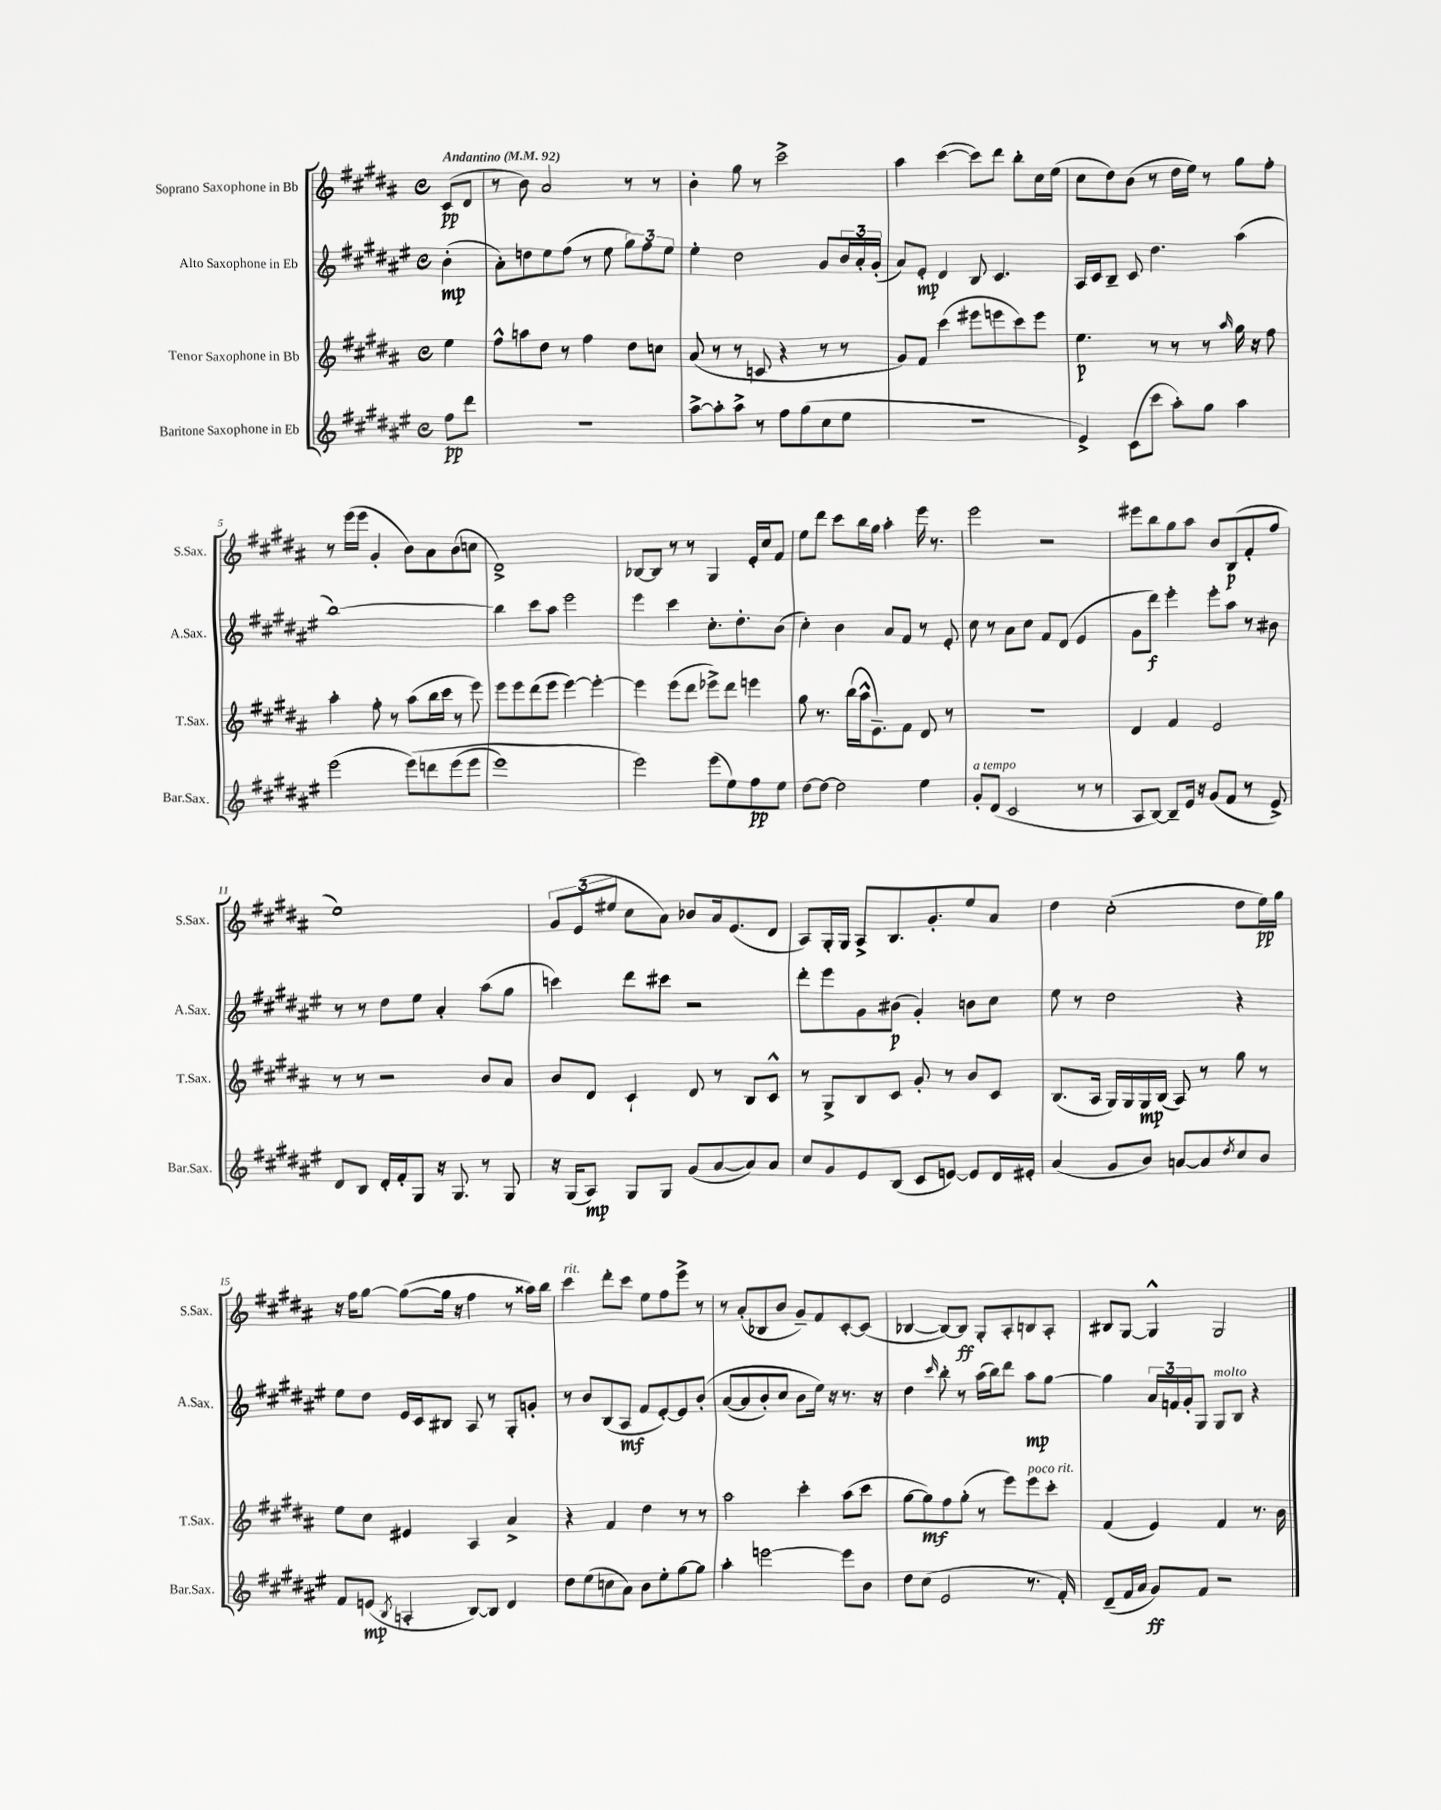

**kern	**kern	**kern	**kern
*staff4	*staff3	*staff2	*staff1
*clefG2	*clefG2	*clefG2	*clefG2
*k[f#c#g#d#a#e#]	*k[f#c#g#d#a#]	*k[f#c#g#d#a#e#]	*k[f#c#g#d#a#]
*M4/4	*M4/4	*M4/4	*M4/4
*met(c)	*met(c)	*met(c)	*met(c)
*MM92	*MM92	*MM92	*MM92
8ff#\L	4ee\	(4b'\	(8c#/L
8ddd#\J	.	.	8d#/J
=	=	=	=
1r	8ff#^^\L	8a#'\L)	8r
.	8aa\	8dd\	8b\)
.	8dd#\J	8ee#\	2a#/
.	8r	(8ff#\J	.
.	4ff#\	8r	.
.	.	8ee#\	.
.	8dd#\L	12gg#\L)	8r
.	.	12ff#\	.
.	8cc\J	.	8r
.	.	12ee#\J	.
=	=	=	=
[8aa#^\L	(8a#/	4ee#'\	4b'\
8aa#'\]	8r	.	.
8aa#^\J	8r	2dd#\	8gg#\
8r	8c/	.	8r
8ff#\L	4r	.	2ccc#^\
(8gg#\	.	.	.
8cc#\	8r	8g#/L	.
8ee#\J	8r	24b/L	.
.	.	24a#'/	.
.	.	(24g#'/JJ	.
=	=	=	=
1r	8g#/L)	8a#/L)	4aa#\
.	8f#/J	8e#'/J	.
.	(4ccc#\	4d#/	([4ccc#\
.	8eee#\L	8B/	8ccc#\]L)
.	8eee\	4.c#/	8ddd#\J
.	8ccc#\)	.	8bb'\L
.	8eee\J	.	16cc#\L
.	.	.	(16ee\JJ
=	=	=	=
4e#^/)	4.ee\	16A#/LL	8cc#\L
.	.	16c#/J	.
.	.	8B~/J	8dd#\)
(8c#\L	.	8c#/	(8b\J
8ccc#\J	8r	4.dd#\	8r
8aa#'\L)	8r	.	16dd#\LL
.	.	.	16ee\JJ)
8gg#\J	8r	.	8r
.	16qqaa#/	.	.
4aa#\	16gg#\	(4aa#\	8gg#\L
.	16r	.	.
.	8ff#\	.	8ff#'\J
=	=	=	=
(2eee#\	4aa#'\	[1bb)	8r
.	.	.	(16eee\LL
.	.	.	16eee\JJ
.	8ff#'\	.	4g#'/
.	8r	.	.
&(8eee#\L)	(8aa#\L	.	8b\L)
8ddd\	16bb\L	.	8a#\
.	16ccc#\JJ	.	.
(8eee#\	8r	.	(8b\
8eee#\J	8eee\)	.	8cc\J
=	=	=	=
1eee#)	8eee\L	4bb\]	1d#^)
.	8eee\	.	.
.	(8ddd#\	8ccc#\L	.
.	8eee\J	8aa#\J	.
.	[4eee\)	2eee#\	.
.	4eee'\_	.	.
=	=	=	=
2eee#\&)	4eee\]	4eee#\	[8B-/L
.	.	.	8B-/]J
.	(8eee\L	4ccc#\	8r
.	8ddd#\J	.	8r
(8eee#\L	8eee-^\L)	8.cc#'\L	4G#/
8ee#\)	8ddd#\J	.	.
.	.	8.dd#'\	.
8ff#\	4eee\	.	16e'/LL
.	.	.	16cc#/J
8ee#\J	.	(8b\J	8f#/J
=	=	=	=
[8dd#\L	8gg#\	4cc#'\)	8ee\L
8dd#\_J	8.r	.	8ddd#\J
2dd#\]	.	4b\	8ccc#\L
.	(16bb\LL	.	.
.	16aa#^^\J	.	16bb\L
.	8.e~\)	.	16gg#\JJ
.	.	8a#/L	4aa#'\
.	8f#\J	8f#/J	.
4ee#\	8d#/	8r	16eee\
.	.	.	8.r
.	8r	8e#'/	.
=	=	=	=
8g#'/L	1r	8cc#\	2eee\
(8d#/J	.	8r	.
2c#/	.	8a#\L	.
.	.	8cc#\J	.
.	.	8f#/L	2r
.	.	(8d#/J	.
8r	.	4e#/	.
8r	.	.	.
=	=	=	=
8A#/L	4d#/	8g#\L	8eee#\L
[8B/J)	.	8ddd#\J)	8bb\
8B~/]L	4f#/	4eee#'\	8gg#\
16e#/Jk	.	.	8aa#\J
16r	.	.	.
(8g#/L	2e/	8eee#'\L	8b/L
8f#/J	.	8aa#\J	(8B/
8r	.	8r	8f#'/
8e#^/)	.	8b#\	8ff#/J
=	=	=	=
8d#/L	8r	8r	1ee)
8B/J	8r	8r	.
16d#'/LL	2r	8dd#\L	.
16f#'/J	.	.	.
8G#/J	.	8ee#\J	.
16r	.	4a#'/	.
8.G#/	.	.	.
8r	8b/L	(8aa#\L	.
8G#/	8a#/J	8gg#\J	.
=	=	=	=
16r	8b/L	4ccc\)	12g#/L
(16G#/LK	.	.	.
.	.	.	(12e/
8A#/J)	8d#/J	.	.
.	.	.	12ee#/J
8G#/L	4c#`/	8ddd#\L	8cc#\L
8G#/J	.	8ccc#\J	8a#\J)
(8g#/L	8d#/	2r	8b-/L
[8a#/	8r	.	16a#/k
.	.	.	(8.e/
8a#/])	8B/L	.	.
8a#/J	8c#^^/J	.	8d#/J
=	=	=	=
8cc#/L	8r	8ddd#'\L	8A#/L)
8g#/	8G#^/L	8eee#\	16G#'/L
.	.	.	16G#/JJ
8e#/	8B/	8g#\	8A#^/L
(8B/J	8c#/J	(8b#\J	8.B/
8c#/L	8g#'/	4g#'/)	.
.	.	.	8.g#'/
[8e/J)	8r	.	.
8e/]L	8b/L	8b\L	8ee/
16d#/L	8c#/J	8cc#\J	8a#/J
16e#'/JJ	.	.	.
=	=	=	=
(4a#/	(8.B/L	8ee#\	4dd#\
.	.	8r	.
.	16A#/Jk	.	.
8g#/L	16G#/LL)	2dd#\	(2cc#'\
.	16G#/	.	.
8b/J)	16G#/	.	.
.	(16B/JJ	.	.
[8a/L	8A#/)	.	.
8a/]	8r	.	.
8qdd#/	.	.	.
8cc#/	8gg#\	4r	8dd#\L
8b/J	8r	.	16ee\L)
.	.	.	16gg#\JJ
=	=	=	=
8f#/L	8ee\L	8ee#\L	16r
.	.	.	16ff#\LK
(8e/J	8cc#\J	8dd#\J	[8gg#\J
8qB/	.	.	.
4A'/	4e#/	16e#/LL	(8gg#\_L
.	.	16c#/J	.
.	.	8B#/J	16gg#\]Jk
.	.	.	16r
[8B/L)	4A#/	8A#/	4ff#\
8B/]J	.	8r	.
4d#/	4a#^/	8G#'/L	8r
.	.	8g'/J	16aa##\LL)
.	.	.	16bb\JJ
=	=	=	=
8dd#\L	4r	8r	4ccc#\
(8ee#\	.	8b/L	.
8cc\	4f#/	(8B/	8ddd#'\L
8a#\J)	.	8A#/J	8ccc#\J
8b\L	4dd#\	8f#/L	8ee\L
8ee#'\	.	[8e#'/)	8ff#\
[8gg#\	8r	8e#/]	8eee^\J
8gg#\]J	8r	&(8b'/J	8r
=	=	=	=
4aa#'\	2aa#\	([8a#/L	8r
.	.	8a#/]	(8a#'/L
[2eee\	.	8b'/)	8B-/
.	.	8cc#/J	8b/J
.	4ccc#'\	8b\L	8g#~/L)
.	.	16ee#\Jk&)	8f#/
.	.	16r	.
8eee\]L	(8aa#\L	8.r	[8c#'/
8b\J	8ccc#\J	.	(8c#/]J
.	.	16r	.
=	=	=	=
8dd#\L	[8gg#\L	4dd#\	[4B-/
(8cc#\J	8gg#\])	.	.
.	.	16qqccc#/	.
2e#/	8ff#\	8bb'\	8B-/_L)
.	(8gg#'\J	8r	8B-/]J
.	8r	(16aa#\LL	8G#'/L
.	.	16bb\J)	.
.	8eee\L)	8ddd#\J	8A#'/
8.r	8eee\	8aa#\L	8B/
.	8ccc#'\J	[8gg#\J	8A#'/J
16f#'/)	.	.	.
=	=	=	=
(8d#~/L	(4f#/	4gg#\]	8B#/L
16f#/L	.	.	[8G#/J
16a#/JJ	.	.	.
8g#/L)	4e/)	24a#/LL	4G#^^/]
.	.	24f/	.
.	.	24g#'/J	.
8f#/J	.	8G#/J	.
2r	4f#/	8G#/L	2G#/
.	.	8B/J	.
.	8.r	4r	.
.	16b\	.	.
==	==	==	==
*-	*-	*-	*-
